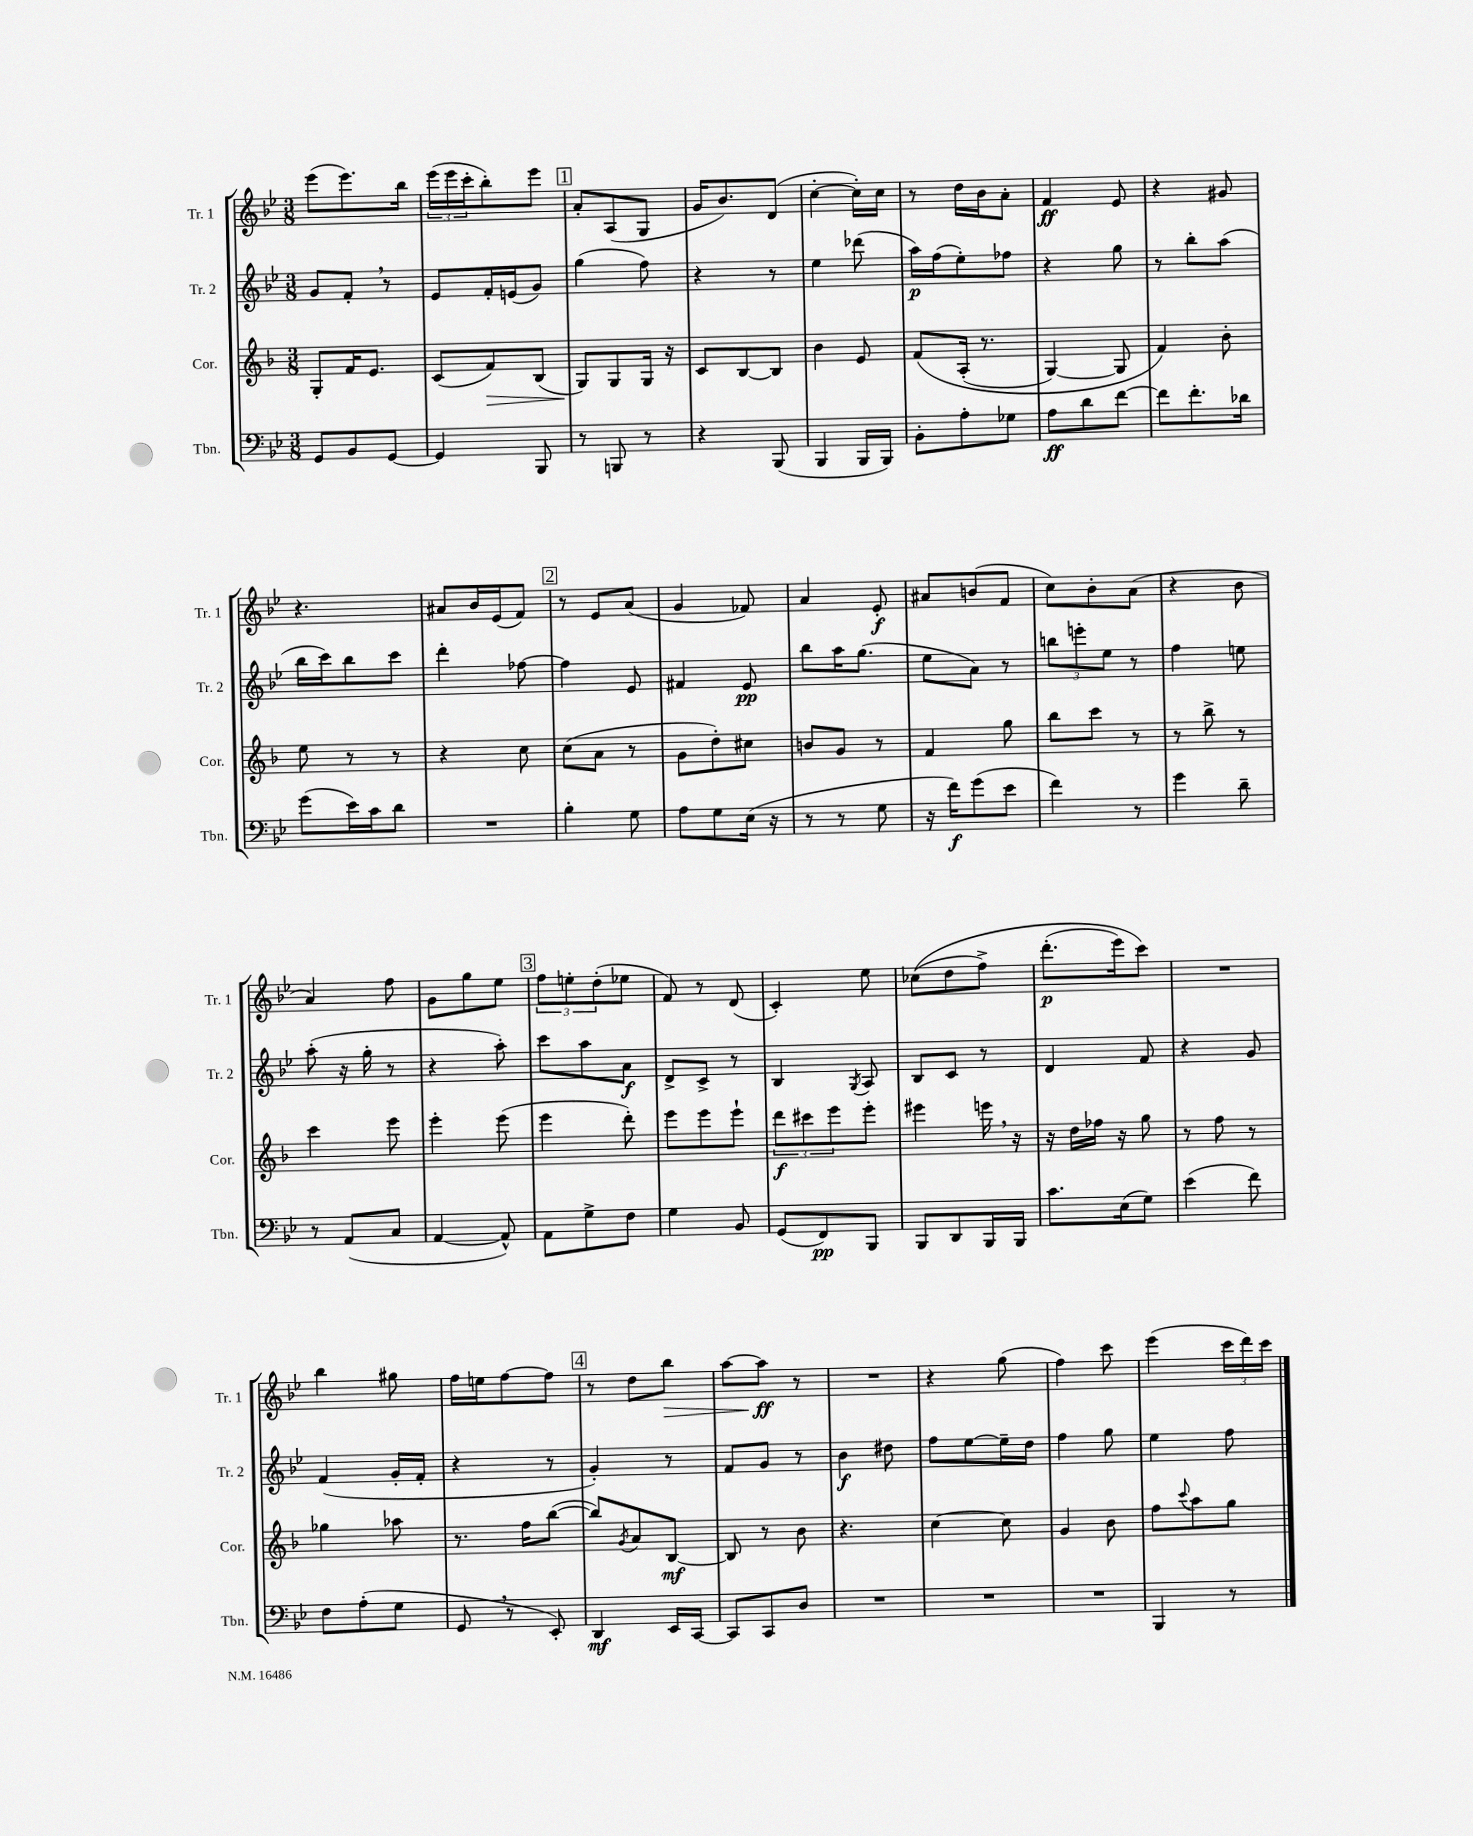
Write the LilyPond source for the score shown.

<<
\new StaffGroup <<
\new Staff = "s0" \with { instrumentName = "Tr. 1" shortInstrumentName = "Tr. 1" } {
    \clef treble \key bes \major \numericTimeSignature \time 3/8
    ees'''8( ees'''8.) bes''16 |
    \tuplet 3/2 { ees'''16( ees'''16 c'''16-. } bes''8-.) ees'''8 |
    \mark \markup { \box "1" } a'8-. a8( g8 |
    g'16 bes'8.) d'8( |
    c''4~-. c''16-.) c''16 |
    r8 d''16 bes'16 a'8-. |
    f'4\ff ees'8 |
    r4 gis'8 |
    r4. |
    ais'8 bes'16 ees'16( f'8) |
    \mark \markup { \box "2" } r8 ees'8 a'8( |
    g'4 fes'8) |
    a'4 ees'8-.\f |
    ais'8 b'8( f'8 |
    c''8) bes'8-. a'8( |
    r4 bes'8 |
    a'4) f''8 |
    g'8 g''8 ees''8 |
    \mark \markup { \box "3" } \tuplet 3/2 { f''8 e''8-. d''8-.( } ees''8 |
    f'8) r8 d'8( |
    c'4-.) ees''8 |
    ces''8(\( d''8 f''8->) |
    d'''8.-.\p( ees'''16) c'''8\) |
    R4. |
    bes''4 gis''8 |
    f''16 e''16 f''8~ f''8 |
    \mark \markup { \box "4" } r8 d''8 bes''8\> |
    a''8~ a''8\ff\! r8 |
    R4. |
    r4 g''8( |
    f''4) c'''8 |
    ees'''4( \tuplet 3/2 { c'''16 d'''16) c'''16 } \bar "|." |
}
\new Staff = "s1" \with { instrumentName = "Tr. 2" shortInstrumentName = "Tr. 2" } {
    \clef treble \key bes \major \numericTimeSignature \time 3/8
    g'8 f'8-. \breathe r8 |
    ees'8 f'16-. e'16( g'8) |
    \mark \markup { \box "1" } g''4( f''8) |
    r4 r8 |
    ees''4 des'''8( |
    a''16\p) f''16( ees''8-.) fes''8 |
    r4 g''8 |
    r8 bes''8-. a''8( |
    bes''16 c'''16) bes''8 c'''8 |
    d'''4-. fes''8~ |
    \mark \markup { \box "2" } fes''4 ees'8 |
    fis'4 ees'8\pp |
    bes''8 a''16 g''8.( |
    ees''8 a'8) r8 |
    \tuplet 3/2 { b''8 e'''8-. ees''8 } r8 |
    f''4 e''8 |
    a''8-.( r16 g''16-. r8 |
    r4 a''8-.) |
    \mark \markup { \box "3" } c'''8 a''8 a'8\f |
    d'8-> c'8-> r8 |
    bes4 \acciaccatura { g8 } a8 |
    bes8 c'8 r8 |
    d'4 f'8 |
    r4 g'8 |
    f'4( g'16-. f'16-. |
    r4 r8 |
    \mark \markup { \box "4" } g'4-.) r8 |
    f'8 g'8 r8 |
    bes'4\f dis''8 |
    f''8 ees''8~ ees''16-- d''16 |
    f''4 g''8 |
    ees''4 f''8 \bar "|." |
}
\new Staff = "s2" \with { instrumentName = "Cor." shortInstrumentName = "Cor." } {
    \clef treble \key f \major \numericTimeSignature \time 3/8
    g8-. f'16 e'8. |
    c'8( f'8\>) bes8( |
    \mark \markup { \box "1" } g8\!) g8 g16 r16 |
    c'8 bes8~ bes8 |
    bes'4 e'8 |
    f'8\( a16-.( r8. |
    g4~) g8 |
    f'4\) bes'8-. |
    e''8 r8 r8 |
    r4 c''8 |
    \mark \markup { \box "2" } c''8( a'8 r8 |
    g'8 d''8-.) cis''8 |
    b'8 g'8 r8 |
    f'4 g''8 |
    bes''8 c'''8 r8 |
    r8 bes''8-> r8 |
    c'''4 e'''8 |
    e'''4-. e'''8( |
    \mark \markup { \box "3" } e'''4 d'''8-.) |
    e'''8 e'''8 e'''8-! |
    \tuplet 3/2 { d'''8\f cis'''8 e'''8 } e'''8-. |
    eis'''4 e'''16 \breathe r16 |
    r16 d''16 fes''16 r16 g''8 |
    r8 f''8 r8 |
    ges''4 aes''8 |
    r8. f''16 bes''8~( |
    \mark \markup { \box "4" } bes''8) \acciaccatura { g'8 } a'8 bes8~\mf |
    bes8 r8 bes'8 |
    r4. |
    c''4~ c''8 |
    g'4 bes'8 |
    f''8 \appoggiatura { c'''8 } a''8 g''8 \bar "|." |
}
\new Staff = "s3" \with { instrumentName = "Tbn." shortInstrumentName = "Tbn." } {
    \clef bass \key bes \major \numericTimeSignature \time 3/8
    g,8 bes,8 g,8~ |
    g,4 bes,,8 |
    \mark \markup { \box "1" } r8 b,,8 r8 |
    r4 bes,,8( |
    bes,,4 bes,,16 bes,,16) |
    bes,8-. a8-. ges8 |
    a8\ff d'8 f'8~ |
    f'8 f'8.-. des'16 |
    g'8( ees'16) c'16 d'8 |
    R4. |
    \mark \markup { \box "2" } bes4-. g8 |
    a8 g8 ees16( r16 |
    r8 r8 g8 |
    r16 f'16\f) g'8( ees'8 |
    f'4) r8 |
    g'4 d'8-- |
    r8 a,8( c8 |
    a,4~ a,8-^) |
    \mark \markup { \box "3" } a,8 g8-> f8 |
    g4 bes,8 |
    g,8( f,8\pp) bes,,8 |
    bes,,8 d,8 bes,,16 bes,,16 |
    c'8. ees16( g8) |
    ees'4( f'8) |
    f8 a8-.( g8 |
    g,8 \breathe r8 ees,8-.) |
    \mark \markup { \box "4" } d,4\mf ees,16 c,16~ |
    c,8 c,8 d8 |
    R4. |
    R4. |
    R4. |
    bes,,4 r8 \bar "|." |
}
>>
>>
\layout { \context { \Score \remove "Bar_number_engraver" } }
